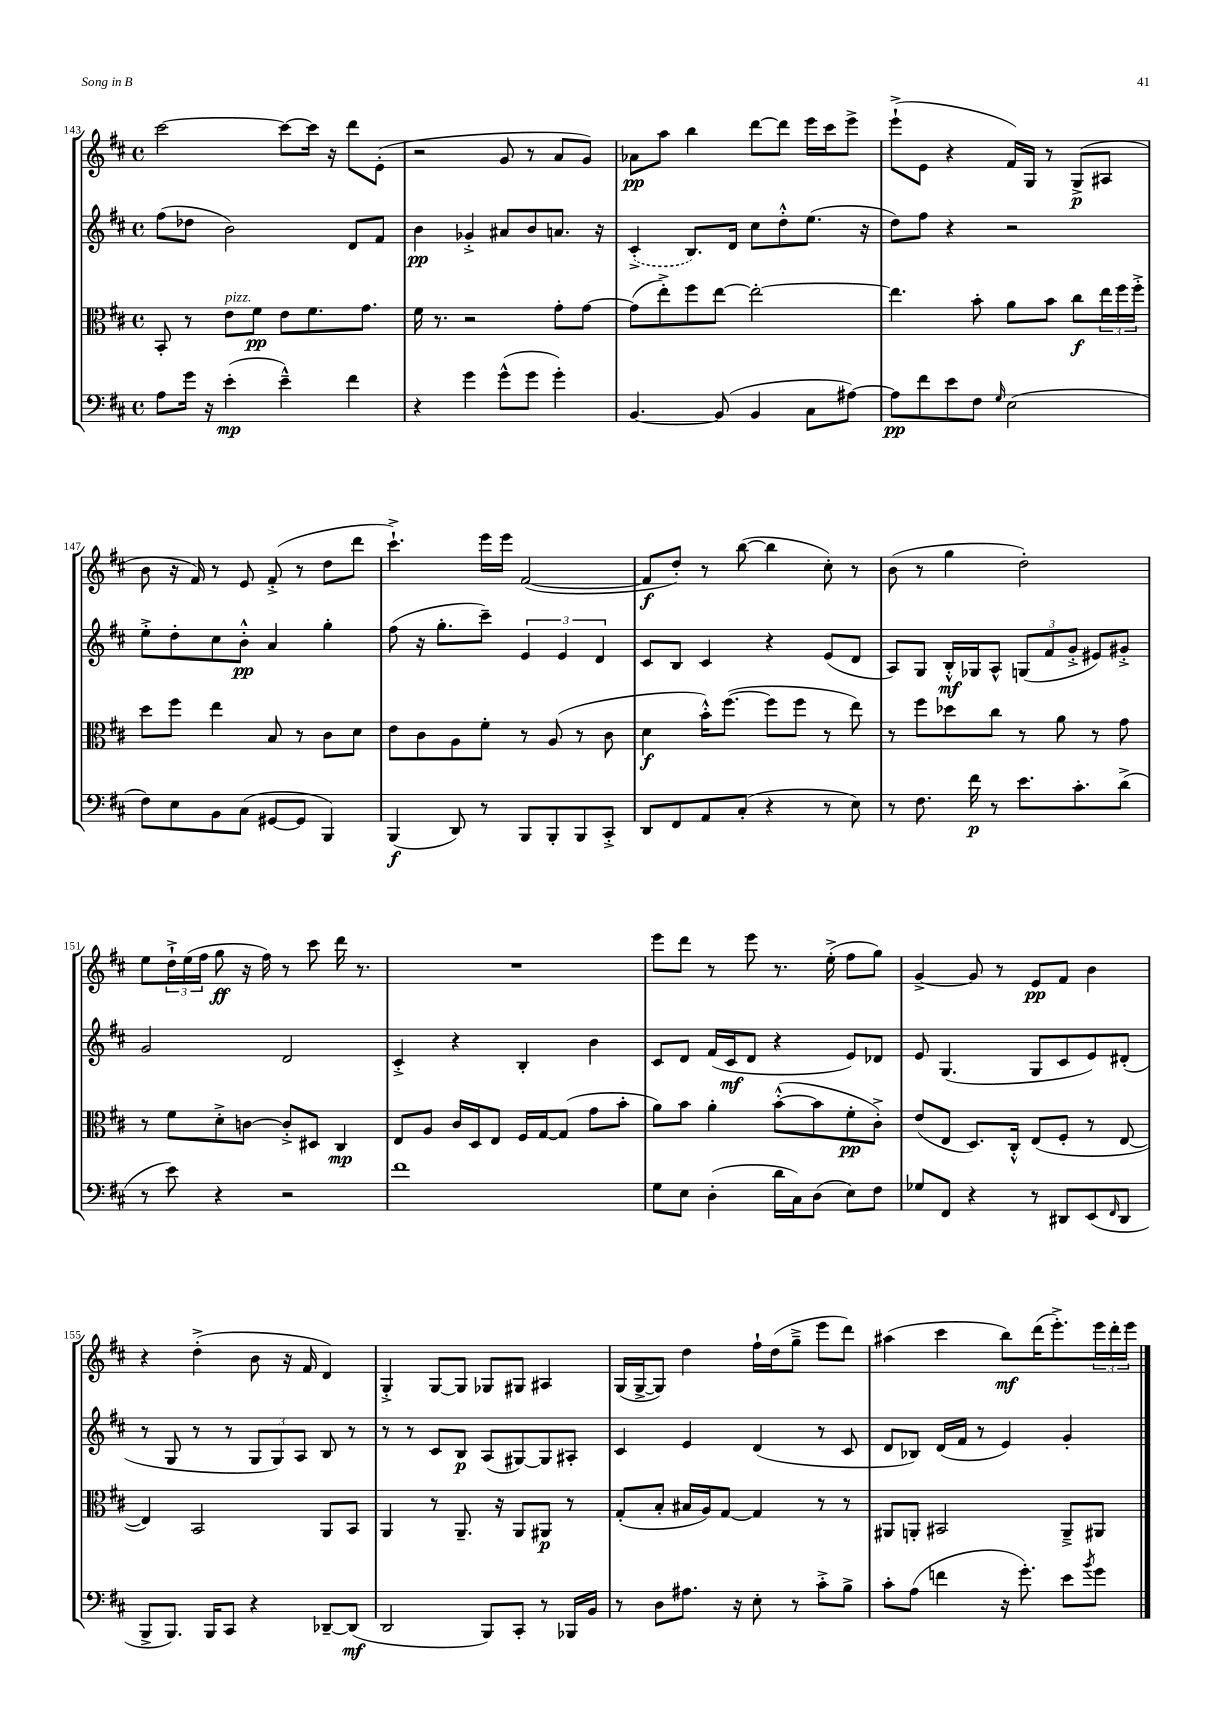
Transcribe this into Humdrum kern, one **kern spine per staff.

**kern	**kern	**kern	**kern
*staff4	*staff3	*staff2	*staff1
*clefF4	*clefC3	*clefG2	*clefG2
*k[f#c#]	*k[f#c#]	*k[f#c#]	*k[f#c#]
*M4/4	*M4/4	*M4/4	*M4/4
*met(c)	*met(c)	*met(c)	*met(c)
8A\L	8BB'/	(8ff#\L	[2ccc#\
16g\Jk	8r	8dd-\J	.
16r	.	.	.
(4e'\	8e\L	2b\)	.
.	8f#\J	.	.
4e~^^\)	8e\L	.	8ccc#\_L
.	8.f#\	.	16ccc#\]Jk
.	.	.	16r
4f#\	.	8d/L	8ddd\L
.	8.g\J	.	.
.	.	8f#/J	(8e'\J
=	=	=	=
4r	16f#\	4b\	2r
.	8.r	.	.
4g\	2r	4g-'^/	.
(8g^^\L	.	8a#/L	8g/
8g\J	.	8b/	8r
4g'\)	8g'\L	8.a/J	8a/L
.	[8g\J	.	8g/J)
.	.	16r	.
=	=	=	=
[4.BB/	(8g\]L	(4c#'^/	8a-\L
.	8ee'^\)	.	8aa\J
.	8ff#\	8.B/L)	4bb\
(8BB/]	[8ee\J	.	.
.	.	16d/Jk	.
4BB/	2ee'\_	8cc#\L	[8ddd\L
.	.	8dd'^^\	8ddd\]J
8C#\L	.	(8.ee\J	16eee\LL
.	.	.	16ccc#\J
[8A#\J)	.	.	8eee^\J
.	.	16r	.
=	=	=	=
8A#\]L	4.ee\]	8dd\L)	(8eee`^\L
8f#\	.	8ff#\J	8e\J
8e\	.	4r	4r
8F#\J	8b'\	.	.
16qqG/	.	.	.
(2E\	8a\L	2r	16f#/LL)
.	.	.	16G/JJ
.	8b\J	.	8r
.	8cc#\L	.	(8G^/L
.	24ee\L	.	8A#/J
.	24ff#\	.	.
.	24ff#'^\JJ	.	.
=	=	=	=
8F#\L)	8dd\L	8ee'^\L	8b\
8E\	8ff#\J	8dd'\	16r
.	.	.	16f#/)
8BB\	4ee\	8cc#\	8r
(8C#\J	.	8b'^^\J	8e/
[8GG#/L	8B/	4a/	(8f#'^/
8GG#/]J	8r	.	8r
4BBB/)	8c#\L	4gg'\	8dd\L
.	8d\J	.	8ddd\J
=	=	=	=
(4BBB/	8e\L	(8ff#\	4.ccc#`^\)
.	8c#\	16r	.
.	.	8.gg'\L	.
8DD/)	8A\	.	.
8r	8f#'\J	8ccc#~\J)	16eee\LL
.	.	.	16eee\JJ
8BBB/L	8r	6e/	([2f#/
8BBB'/	(8A/	.	.
.	.	6e/	.
8BBB/	8r	.	.
.	.	6d/	.
8CC#'^/J	8c#\	.	.
=	=	=	=
8DD/L	4d\	8c#/L	8f#/]L
8FF#/	.	8B/J	8dd'/J)
8AA/	16b'^^\LK)	4c#/	8r
.	([8.ff#\J	.	.
(8C#'/J	.	.	([8bb\
4r	8ff#\]L	4r	4bb\]
.	8ff#\J	.	.
8r	8r	(8e/L	8cc#'\)
8E\)	8ee\)	8d/J	8r
=	=	=	=
8r	8r	8A/L)	(8b\
8.F#\	8ff#\L	8G/J	8r
.	8dd-\	16B'^^/LL	4gg\
16f#\	.	16G-/J	.
8r	8cc#\J	8A^^/J	.
8.e\L	8r	(12G/L	2dd'\)
.	.	12f#/	.
.	8a\	.	.
.	.	12g'^/J	.
8.c#'\	.	.	.
.	8r	8e#/L)	.
(8d^\J	8g\	8g#'^/J	.
=	=	=	=
8r	8r	2g/	8ee\L
8e\)	8f#\L	.	24dd`^\L
.	.	.	(24ee\
.	.	.	24ff#\JJ
4r	8d'^\	.	8gg\
.	[8c\J	.	16r
.	.	.	16ff#\)
2r	8c'^/]L	2d/	8r
.	8D#/J	.	8ccc#\
.	4C#/	.	16ddd\
.	.	.	8.r
=	=	=	=
1f#	8E/L	4c#'^/	1r
.	8A/J	.	.
.	16c#/LL	4r	.
.	16D/J	.	.
.	8E/J	.	.
.	16F#/LL	4B'/	.
.	[16G/J	.	.
.	(8G/]J	.	.
.	8g\L	4b\	.
.	8b'\J	.	.
=	=	=	=
8G\L	8a\L)	8c#/L	8eee\L
8E\J	8b\J	8d/J	8ddd\J
(4D'\	4a'\	(16f#/LL	8r
.	.	16c#/J	.
.	.	8d/J	8eee\
16d\LL	([8b'^^\L	4r	8.r
16C#\J)	.	.	.
(8D\J	8b\]	.	.
.	.	.	(16ee'^\
8E\L)	8f#'\	8e/L)	8ff#\L
8F#\J	8c#'^\J)	8d-/J	8gg\J)
=	=	=	=
8G-/L	(8e/L	8e/	[4g^/
8FF#/J	8E/J	(4.G/	.
4r	8.D/L)	.	8g/]
.	.	.	8r
.	16C#'^^/Jk	.	.
8r	(8E/L	8G/L	8e/L
8DD#/L	8F#'/J	8c#/	8f#/J
(8EE/	8r	8e/)	4b\
16qqFF#/	.	.	.
8DD#/J	[8E/	(8d#'/J	.
=	=	=	=
8BBB^/L	4E/])	8r	4r
8.BBB/J)	.	8G/	.
.	2BB/	8r	(4dd'^\
16BBB/LK	.	.	.
8CC#/J	.	8r	.
4r	.	12G/L	8b\
.	.	12G/)	.
.	.	.	16r
.	.	12A/J	.
.	.	.	16f#/
[8DD-~/L	8AA/L	8B/	4d/)
(8DD-/]J	8BB/J	8r	.
=	=	=	=
2DD/	4AA/	8r	4G'^/
.	.	8r	.
.	8r	8c#/L	[8G/L
.	8.AA~/	8B/J	8G/]J
8BBB/L)	.	(8A/L	8G-/L
.	16r	.	.
8CC#'/J	8AA/L	[8G#/)	8G#/J
8r	8AA#/J	8G#/]	4A#/
16BBB-/LL	8r	8A#'/J	.
16BB/JJ	.	.	.
=	=	=	=
8r	(8G'/L	4c#/	(16G/LL
.	.	.	[16G^/J
8D\L	8B'/J	.	8G/]J)
8.A#\J	16B#/LL	4e/	4dd\
.	16A/J)	.	.
.	[8G/J	.	.
16r	.	.	.
8E'\	4G/]	(4d/	16ff#`\LL
.	.	.	(16dd\J
8r	.	.	8gg~^\J
8c#'^\L	8r	8r	8eee\L
8B^\J	8r	8c#/	8ddd\J)
=	=	=	=
8c#'\L	8AA#/L	8d/L	(4aa#\
(8A\J	8AA'/J	8B-/J)	.
4f\	2BB#/	(16d/LL	4ccc#\
.	.	16f#/JJ	.
.	.	8r	.
16r	.	4e/)	8bb\L)
8.g'\)	.	.	.
.	.	.	(16ddd\K
.	.	.	8.eee'^\)
8e\L	8AA~^/L	4g'/	.
8qb/	.	.	.
8g\J	8AA#/J	.	24eee\L
.	.	.	24ddd'\
.	.	.	24eee\JJ
==	==	==	==
*-	*-	*-	*-
